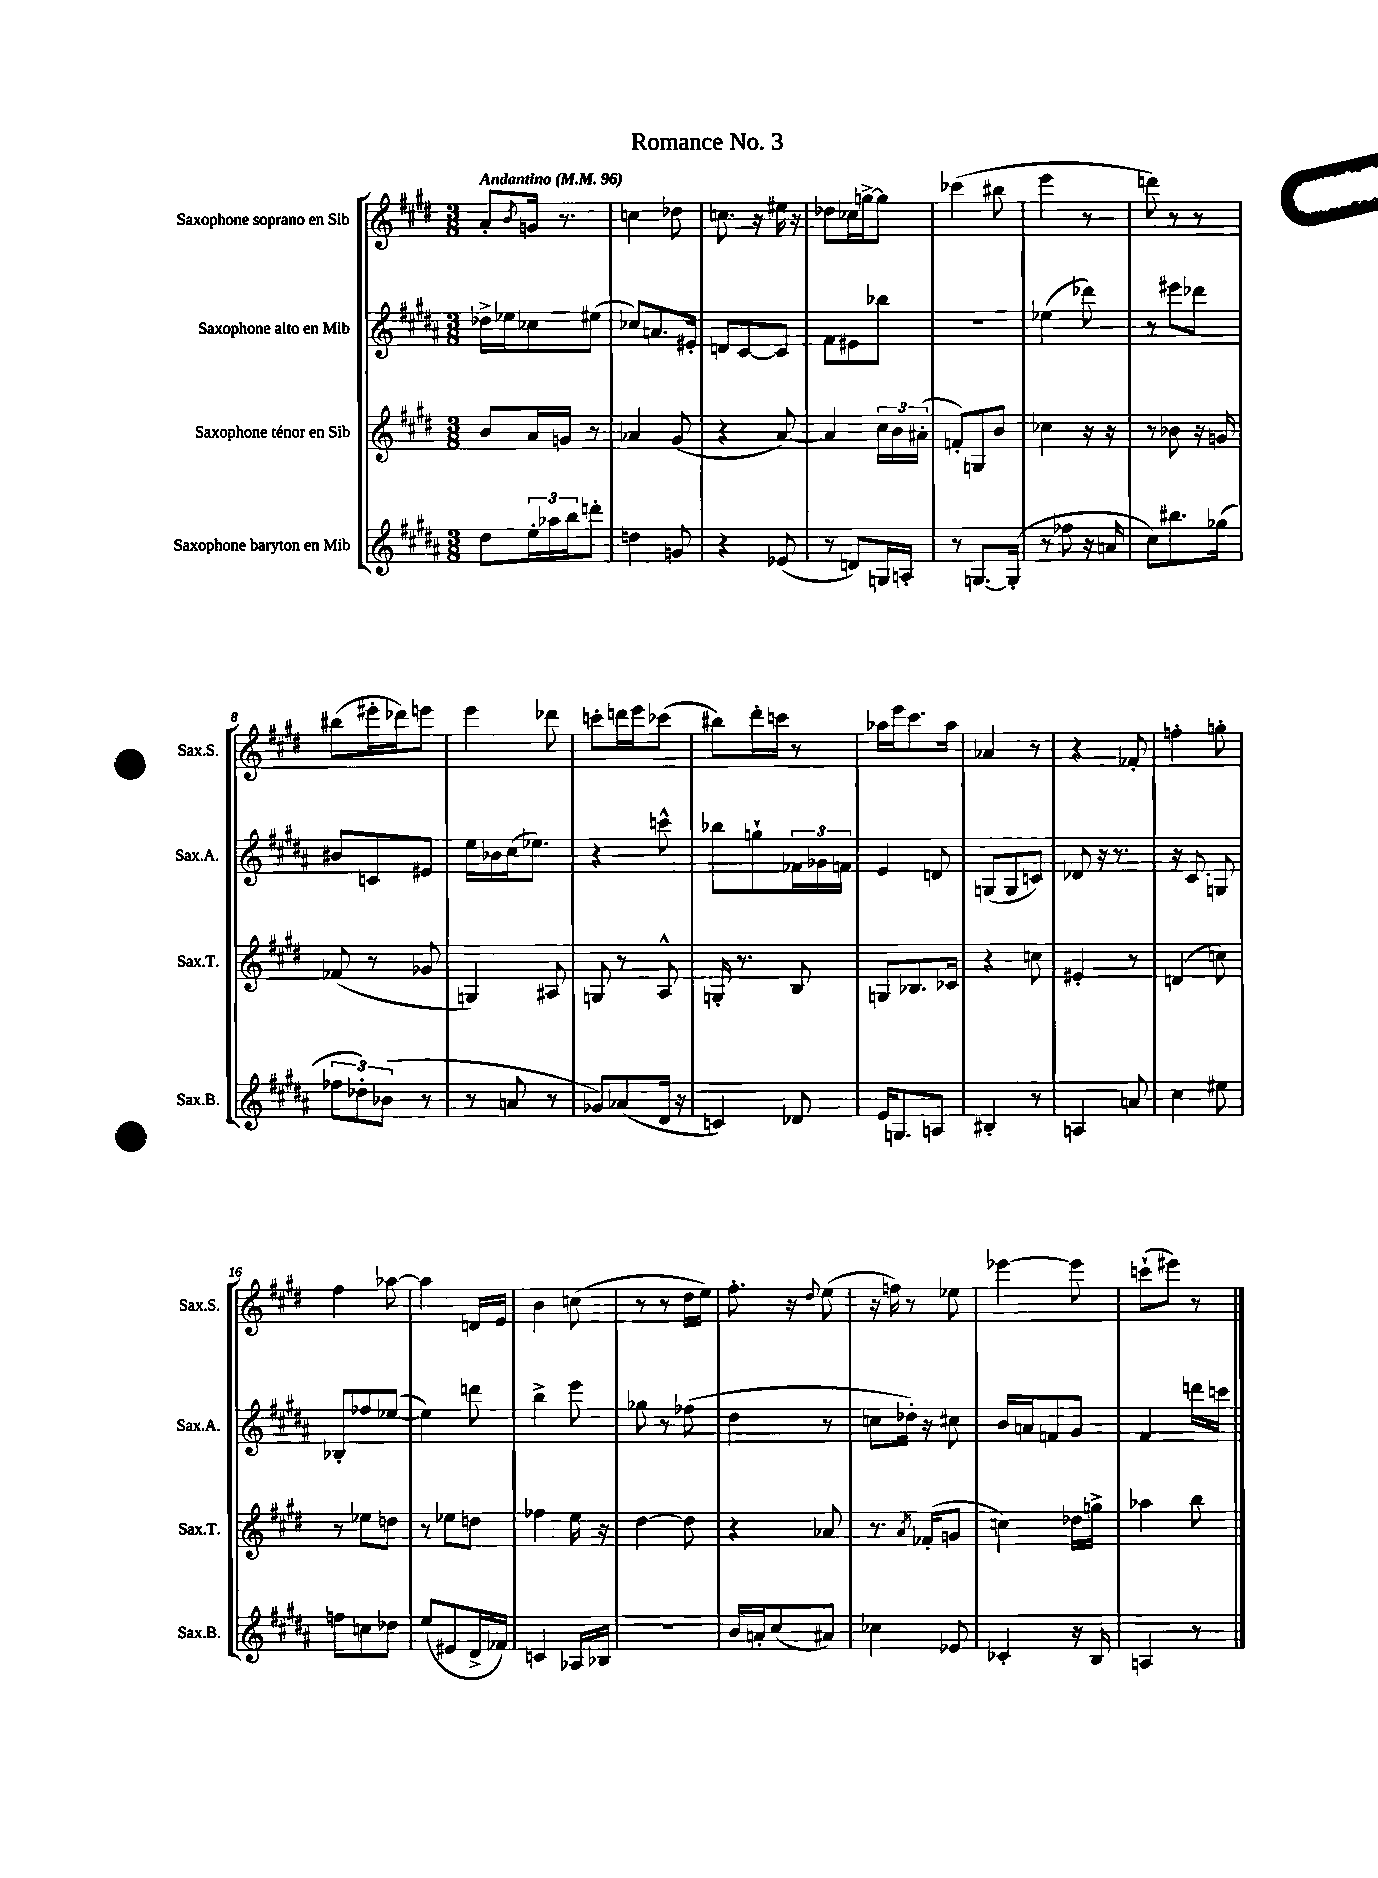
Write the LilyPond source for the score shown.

\header { title = "Romance No. 3" }
<<
\new StaffGroup <<
\new Staff = "s0" \with { instrumentName = "Saxophone soprano en Sib" shortInstrumentName = "Sax.S." } {
    \clef treble \key e \major \numericTimeSignature \time 3/8 \tempo "Andantino" 4 = 96
    a'8-. \acciaccatura { b'8 } g'16 r8. |
    c''4 des''8 |
    c''8. r16 eis''16 r16 |
    des''8 ces''16 g''16~-> g''8 |
    ces'''4( bis''8 |
    e'''4 r8 |
    d'''8) r8 r8 |
    bis''8( eis'''16-. des'''16) e'''8 |
    e'''4 des'''8 |
    c'''8-. d'''16 e'''16 ces'''8( |
    bis''8) dis'''16-. c'''16 r8 |
    aes''16 e'''16 cis'''8. aes''16 |
    aes'4 r8 |
    r4 fes'8-. |
    f''4-. g''8-. |
    fis''4 aes''8~ |
    aes''4 d'16 e'16 |
    b'4 c''8( |
    r8 r8 dis''16 e''16) |
    fis''8.-. r16 \appoggiatura { dis''8 } e''8( |
    r16 f''16) r8 ees''8 |
    ees'''4~ ees'''8 |
    c'''8-!( eis'''8) r8 \bar "|." |
}
\new Staff = "s1" \with { instrumentName = "Saxophone alto en Mib" shortInstrumentName = "Sax.A." } {
    \clef treble \key b \major \numericTimeSignature \time 3/8
    des''16-> ees''16 ces''8 eis''8( |
    ces''8) a'8. eis'16-. |
    d'8 cis'8~ cis'8 |
    fis'8 eis'8 bes''8 |
    R4. |
    ees''4( des'''8) |
    r8 eis'''8 des'''8 |
    bis'8 c'8 eis'8 |
    e''16 bes'16 cis''16( ees''8.) |
    r4 c'''8-^ |
    bes''8 g''8-! \tuplet 3/2 { fes'16 ges'16 f'16 } |
    e'4 d'8 |
    g8( g8 c'8) |
    des'8 r16 r8. |
    r16 cis'8. g8 |
    bes8-. fes''8 ees''8~( |
    ees''4) d'''8 |
    b''4-> e'''8 |
    ges''8 r8 fes''8( |
    dis''4 r8 |
    c''8 des''16-.) r16 cis''8 |
    b'16 a'16 f'8 gis'8 |
    fis'4 d'''16 c'''16 \bar "|." |
}
\new Staff = "s2" \with { instrumentName = "Saxophone ténor en Sib" shortInstrumentName = "Sax.T." } {
    \clef treble \key e \major \numericTimeSignature \time 3/8
    b'8 a'16 g'16 r8 |
    aes'4 gis'8( |
    r4 a'8~) |
    a'4 \tuplet 3/2 { cis''16 b'16 ais'16-.( } |
    f'8-.) g8 b'8 |
    ces''4 r16 r16 |
    r8 bes'8 r16 g'16 |
    fes'8( r8 ges'8 |
    g4) ais8 |
    g8 r8 a8-^ |
    g16-. r8. b8 |
    g8 bes8. ces'16 |
    r4 c''8 |
    eis'4-. r8 |
    d'4( c''8) |
    r8 ees''8 d''8 |
    r8 ees''8 d''8 |
    fes''4 e''16 r16 |
    dis''4~ dis''8 |
    r4 aes'8 |
    r8. \acciaccatura { a'8 } fes'16-.( g'8 |
    c''4) des''16 g''16-> |
    aes''4 b''8 \bar "|." |
}
\new Staff = "s3" \with { instrumentName = "Saxophone baryton en Mib" shortInstrumentName = "Sax.B." } {
    \clef treble \key b \major \numericTimeSignature \time 3/8
    dis''8 \tuplet 3/2 { e''16-. aes''16 b''16 } d'''8-. |
    d''4 g'8 |
    r4 ees'8( |
    r8 d'8) g16 a16-. |
    r8 g8.~ g16-.( |
    r8 fes''8 r16 a'16 |
    cis''8) bis''8. ges''16( |
    \tuplet 3/2 { fes''8 des''8-.) bes'8( } r8 |
    r8 a'8 r8 |
    ges'8) aes'8( dis'16 r16 |
    c'4) des'8 |
    e'16 g8. a8 |
    bis4-. r8 |
    a4 a'8 |
    cis''4 eis''8 |
    f''8 c''8 des''8 |
    e''8( eis'8 dis'16-> fes'16) |
    c'4 aes16 bes16 |
    R4. |
    b'16 a'16-. cis''8( ais'8) |
    ces''4 ees'8 |
    ces'4-. r16 b16 |
    a4 r8 \bar "|." |
}
>>
>>
